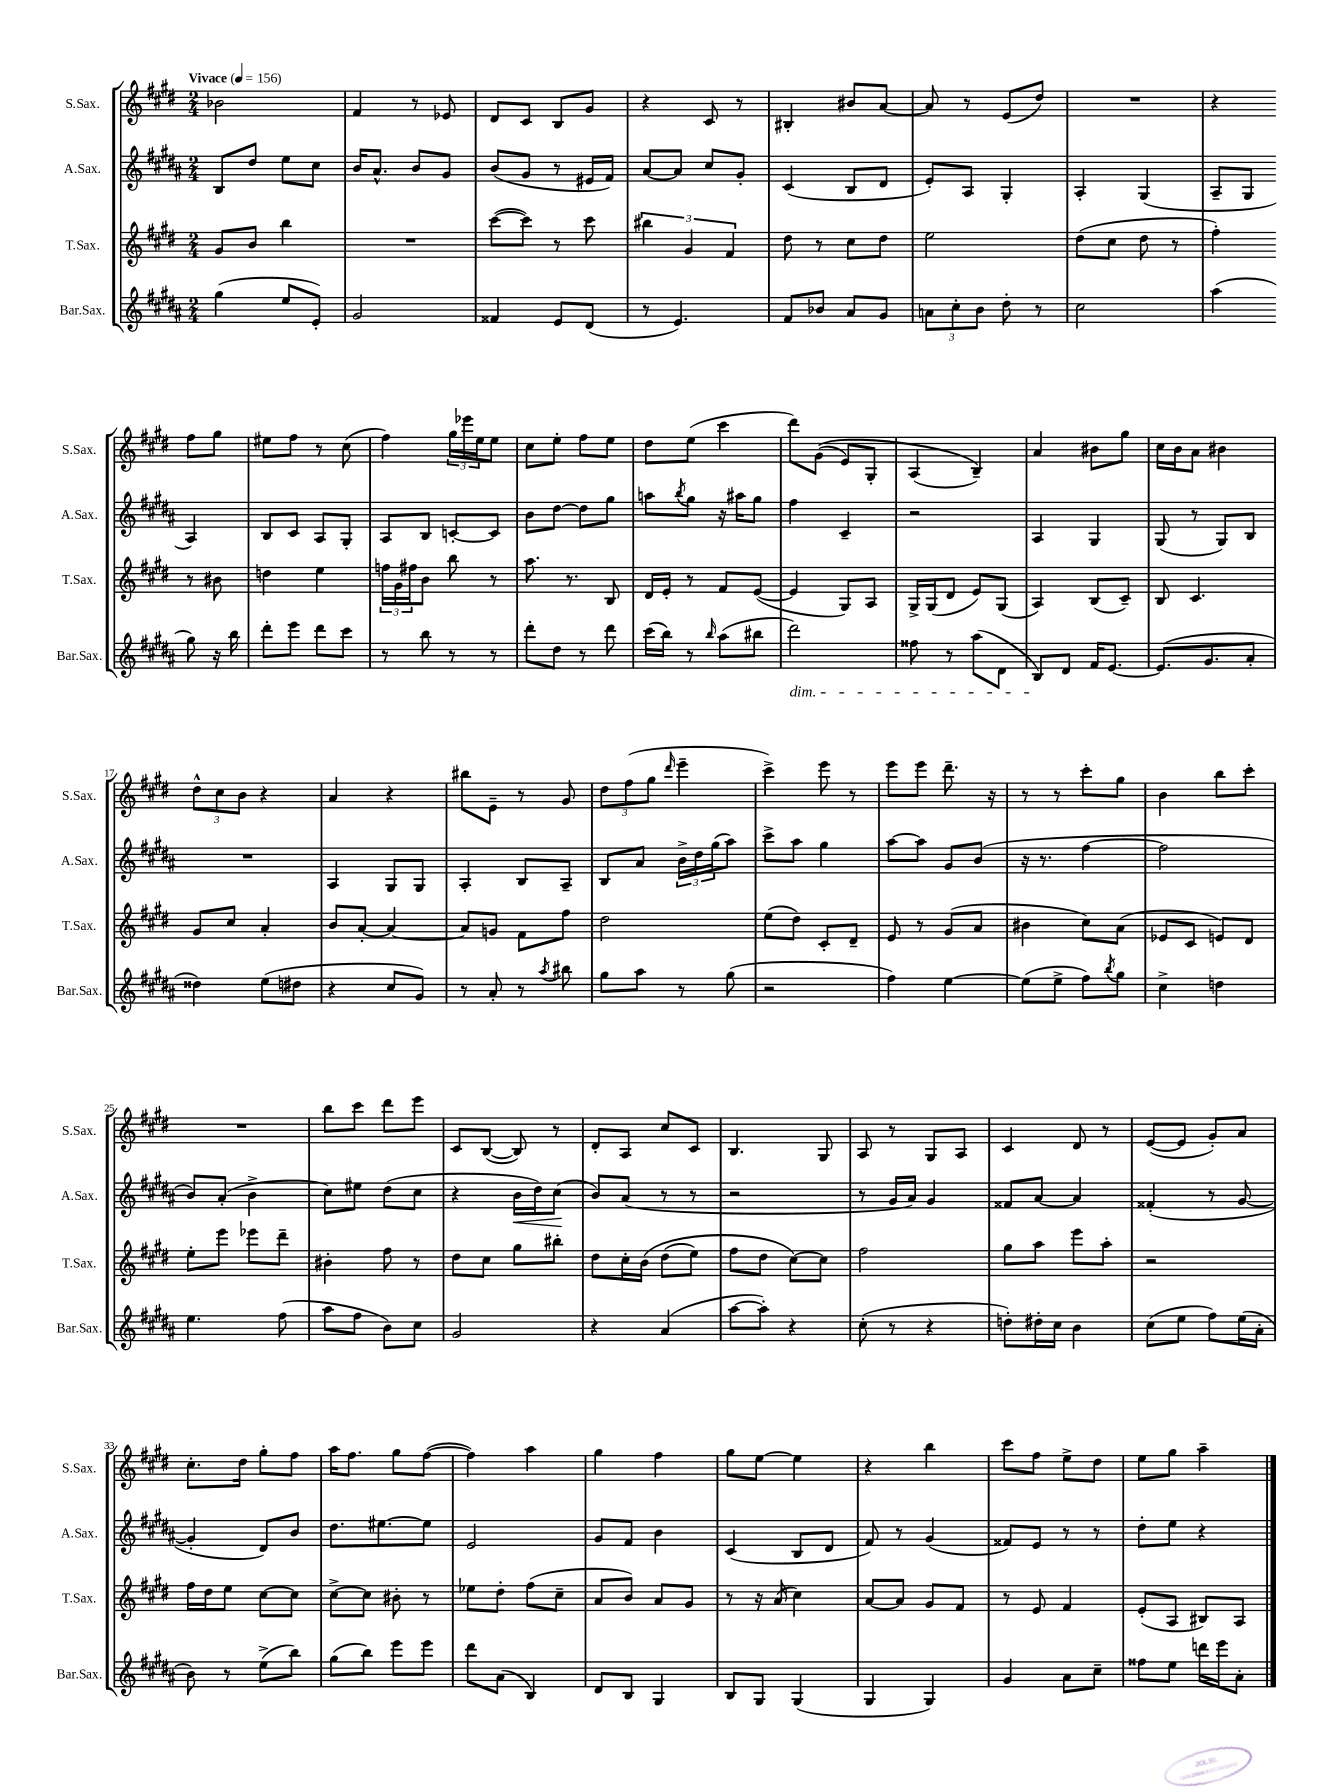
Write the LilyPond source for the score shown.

<<
\new StaffGroup <<
\new Staff = "s0" \with { instrumentName = "S.Sax." shortInstrumentName = "S.Sax." } {
    \clef treble \key e \major \numericTimeSignature \time 2/4 \tempo "Vivace" 4 = 156
    bes'2 |
    fis'4 r8 ees'8 |
    dis'8 cis'8 b8 gis'8 |
    r4 cis'8 r8 |
    bis4-. bis'8 a'8~ |
    a'8 r8 e'8( dis''8) |
    R2 |
    r4 fis''8 gis''8 |
    eis''8 fis''8 r8 cis''8( |
    fis''4) \tuplet 3/2 { gis''16 ees'''16 e''16 } e''8 |
    cis''8 e''8-. fis''8 e''8 |
    dis''8 e''8( cis'''4 |
    dis'''8) gis'8(\( e'8) gis8-. |
    a4( b4--)\) |
    a'4 bis'8 gis''8 |
    cis''16 b'16 a'8 bis'4 |
    \tuplet 3/2 { dis''8-^ cis''8 b'8 } r4 |
    a'4 r4 |
    bis''8 e'8-- r8 gis'8 |
    \tuplet 3/2 { dis''8 fis''8( gis''8 } \grace { dis'''16 } e'''4-- |
    cis'''4->) e'''8 r8 |
    e'''8 e'''8 dis'''8.-- r16 |
    r8 r8 cis'''8-. gis''8 |
    b'4 b''8 cis'''8-. |
    R2 |
    b''8 cis'''8 dis'''8 e'''8 |
    cis'8 b8~( b8) r8 |
    dis'8-. a8 cis''8 cis'8 |
    b4. gis8 |
    a8 r8 gis8 a8 |
    cis'4 dis'8 r8 |
    e'8~( e'8 gis'8-.) a'8 |
    cis''8.-. dis''16 gis''8-. fis''8 |
    a''16 fis''8. gis''8 fis''8~( |
    fis''4) a''4 |
    gis''4 fis''4 |
    gis''8 e''8~ e''4 |
    r4 b''4 |
    cis'''8 fis''8 e''8-> dis''8 |
    e''8 gis''8 a''4-- \bar "|." |
}
\new Staff = "s1" \with { instrumentName = "A.Sax." shortInstrumentName = "A.Sax." } {
    \clef treble \key b \major \numericTimeSignature \time 2/4
    b8 dis''8 e''8 cis''8 |
    b'16 ais'8.-^ b'8 gis'8 |
    b'8( gis'8 r8 eis'16 fis'16) |
    ais'8~ ais'8 cis''8 gis'8-. |
    cis'4( b8 dis'8 |
    e'8-.) ais8 gis4-. |
    ais4-. gis4( |
    ais8-- gis8 ais4) |
    b8 cis'8 ais8 gis8-. |
    ais8 b8 c'8~-. c'8 |
    b'8 dis''8~ dis''8 gis''8 |
    a''8 \acciaccatura { b''8 } gis''8 r16 ais''16 gis''8 |
    fis''4 cis'4-- |
    r2 |
    ais4 gis4 |
    gis8( r8 gis8) b8 |
    R2 |
    ais4 gis8 gis8 |
    ais4-. b8 ais8-- |
    b8 ais'8 \tuplet 3/2 { b'16-> dis''16 gis''16( } ais''8) |
    cis'''8-> ais''8 gis''4 |
    ais''8~ ais''8 gis'8 b'8( |
    r16 r8. fis''4~ |
    fis''2 |
    b'8) ais'8-.( b'4-> |
    cis''8) eis''8 dis''8( cis''8 |
    r4 b'16\< dis''16) cis''8\!( |
    b'8) ais'8( r8 r8 |
    r2 |
    r8 gis'16 ais'16) gis'4 |
    fisis'8 ais'8~ ais'4 |
    fisis'4-.( r8 gis'8~ |
    gis'4-. dis'8) b'8 |
    dis''8. eis''8.~ eis''8 |
    e'2 |
    gis'8 fis'8 b'4 |
    cis'4( b8 dis'8 |
    fis'8) r8 gis'4( |
    fisis'8) e'8 r8 r8 |
    dis''8-. e''8 r4 \bar "|." |
}
\new Staff = "s2" \with { instrumentName = "T.Sax." shortInstrumentName = "T.Sax." } {
    \clef treble \key e \major \numericTimeSignature \time 2/4
    gis'8 b'8 b''4 |
    R2 |
    cis'''8~( cis'''8) r8 cis'''8 |
    \tuplet 3/2 { bis''4 gis'4 fis'4 } |
    dis''8 r8 cis''8 dis''8 |
    e''2 |
    dis''8( cis''8 dis''8 r8 |
    fis''4-.) r8 bis'8 |
    d''4 e''4 |
    \tuplet 3/2 { f''16 gis'16 fis''16 } b'8 b''8 r8 |
    a''8. r8. b8 |
    dis'16 e'16-. r8 fis'8 e'8~( |
    e'4 gis8) a8 |
    gis16-> gis16( dis'8 e'8) gis8( |
    a4) b8( cis'8--) |
    b8 cis'4. |
    gis'8 cis''8 a'4-. |
    b'8 a'8~-. a'4~ |
    a'8 g'8 fis'8 fis''8 |
    dis''2 |
    e''8( dis''8) cis'8-. dis'8-- |
    e'8 r8 gis'8( a'8 |
    bis'4 cis''8) a'8( |
    ees'8 cis'8 e'8) dis'8 |
    e''8-. e'''8 ees'''8 dis'''8-- |
    bis'4-. fis''8 r8 |
    dis''8 cis''8 gis''8 bis''8-. |
    dis''8 cis''16-. b'16\( dis''8( e''8) |
    fis''8 dis''8 cis''8~\) cis''8 |
    fis''2 |
    gis''8 a''8 e'''8 a''8-. |
    r2 |
    fis''16 dis''16 e''8 cis''8~ cis''8 |
    cis''8~-> cis''8 bis'8-. r8 |
    ees''8 dis''8-. fis''8( cis''8-- |
    a'8 b'8) a'8 gis'8 |
    r8 r16 a'16( cis''4) |
    a'8~ a'8 gis'8 fis'8 |
    r8 e'8 fis'4 |
    e'8-.( a8 bis8) a8 \bar "|." |
}
\new Staff = "s3" \with { instrumentName = "Bar.Sax." shortInstrumentName = "Bar.Sax." } {
    \clef treble \key b \major \numericTimeSignature \time 2/4
    gis''4( e''8 e'8-.) |
    gis'2 |
    fisis'4 e'8 dis'8( |
    r8 e'4.) |
    fis'8 bes'8 ais'8 gis'8 |
    \tuplet 3/2 { a'8 cis''8-. b'8 } dis''8-. r8 |
    cis''2 |
    ais''4( gis''8) r16 b''16 |
    dis'''8-. e'''8 dis'''8 cis'''8 |
    r8 b''8 r8 r8 |
    dis'''8-. dis''8 r8 dis'''8 |
    cis'''16( b''16) r8 \grace { b''16 } ais''8( bis''8 |
    dis'''2\dim) |
    fisis''8 r8 ais''8( dis'8 |
    b8\!) dis'8 fis'16 e'8.~ |
    e'8.( gis'8. ais'8-. |
    disis''4) e''8( dis''8 |
    r4 cis''8 gis'8) |
    r8 ais'8-. r8 \acciaccatura { ais''8 } bis''8 |
    gis''8 ais''8 r8 gis''8( |
    r2 |
    fis''4) e''4~ |
    e''8( e''8-> fis''8) \acciaccatura { b''8 } gis''8 |
    cis''4-> d''4 |
    e''4. fis''8( |
    ais''8 fis''8 b'8) cis''8 |
    gis'2 |
    r4 ais'4( |
    ais''8~ ais''8-.) r4 |
    cis''8-.( r8 r4 |
    d''8-.) dis''16-. cis''16 b'4 |
    cis''8( e''8 fis''8) e''16( ais'16-. |
    b'8) r8 e''8->( b''8) |
    gis''8( b''8) e'''8 e'''8 |
    dis'''8 ais'8( b4) |
    dis'8 b8 gis4 |
    b8 gis8 gis4( |
    gis4 gis4) |
    gis'4 ais'8 cis''8-- |
    fisis''8 e''8 d'''16 e'''16 ais'8-. \bar "|." |
}
>>
>>
